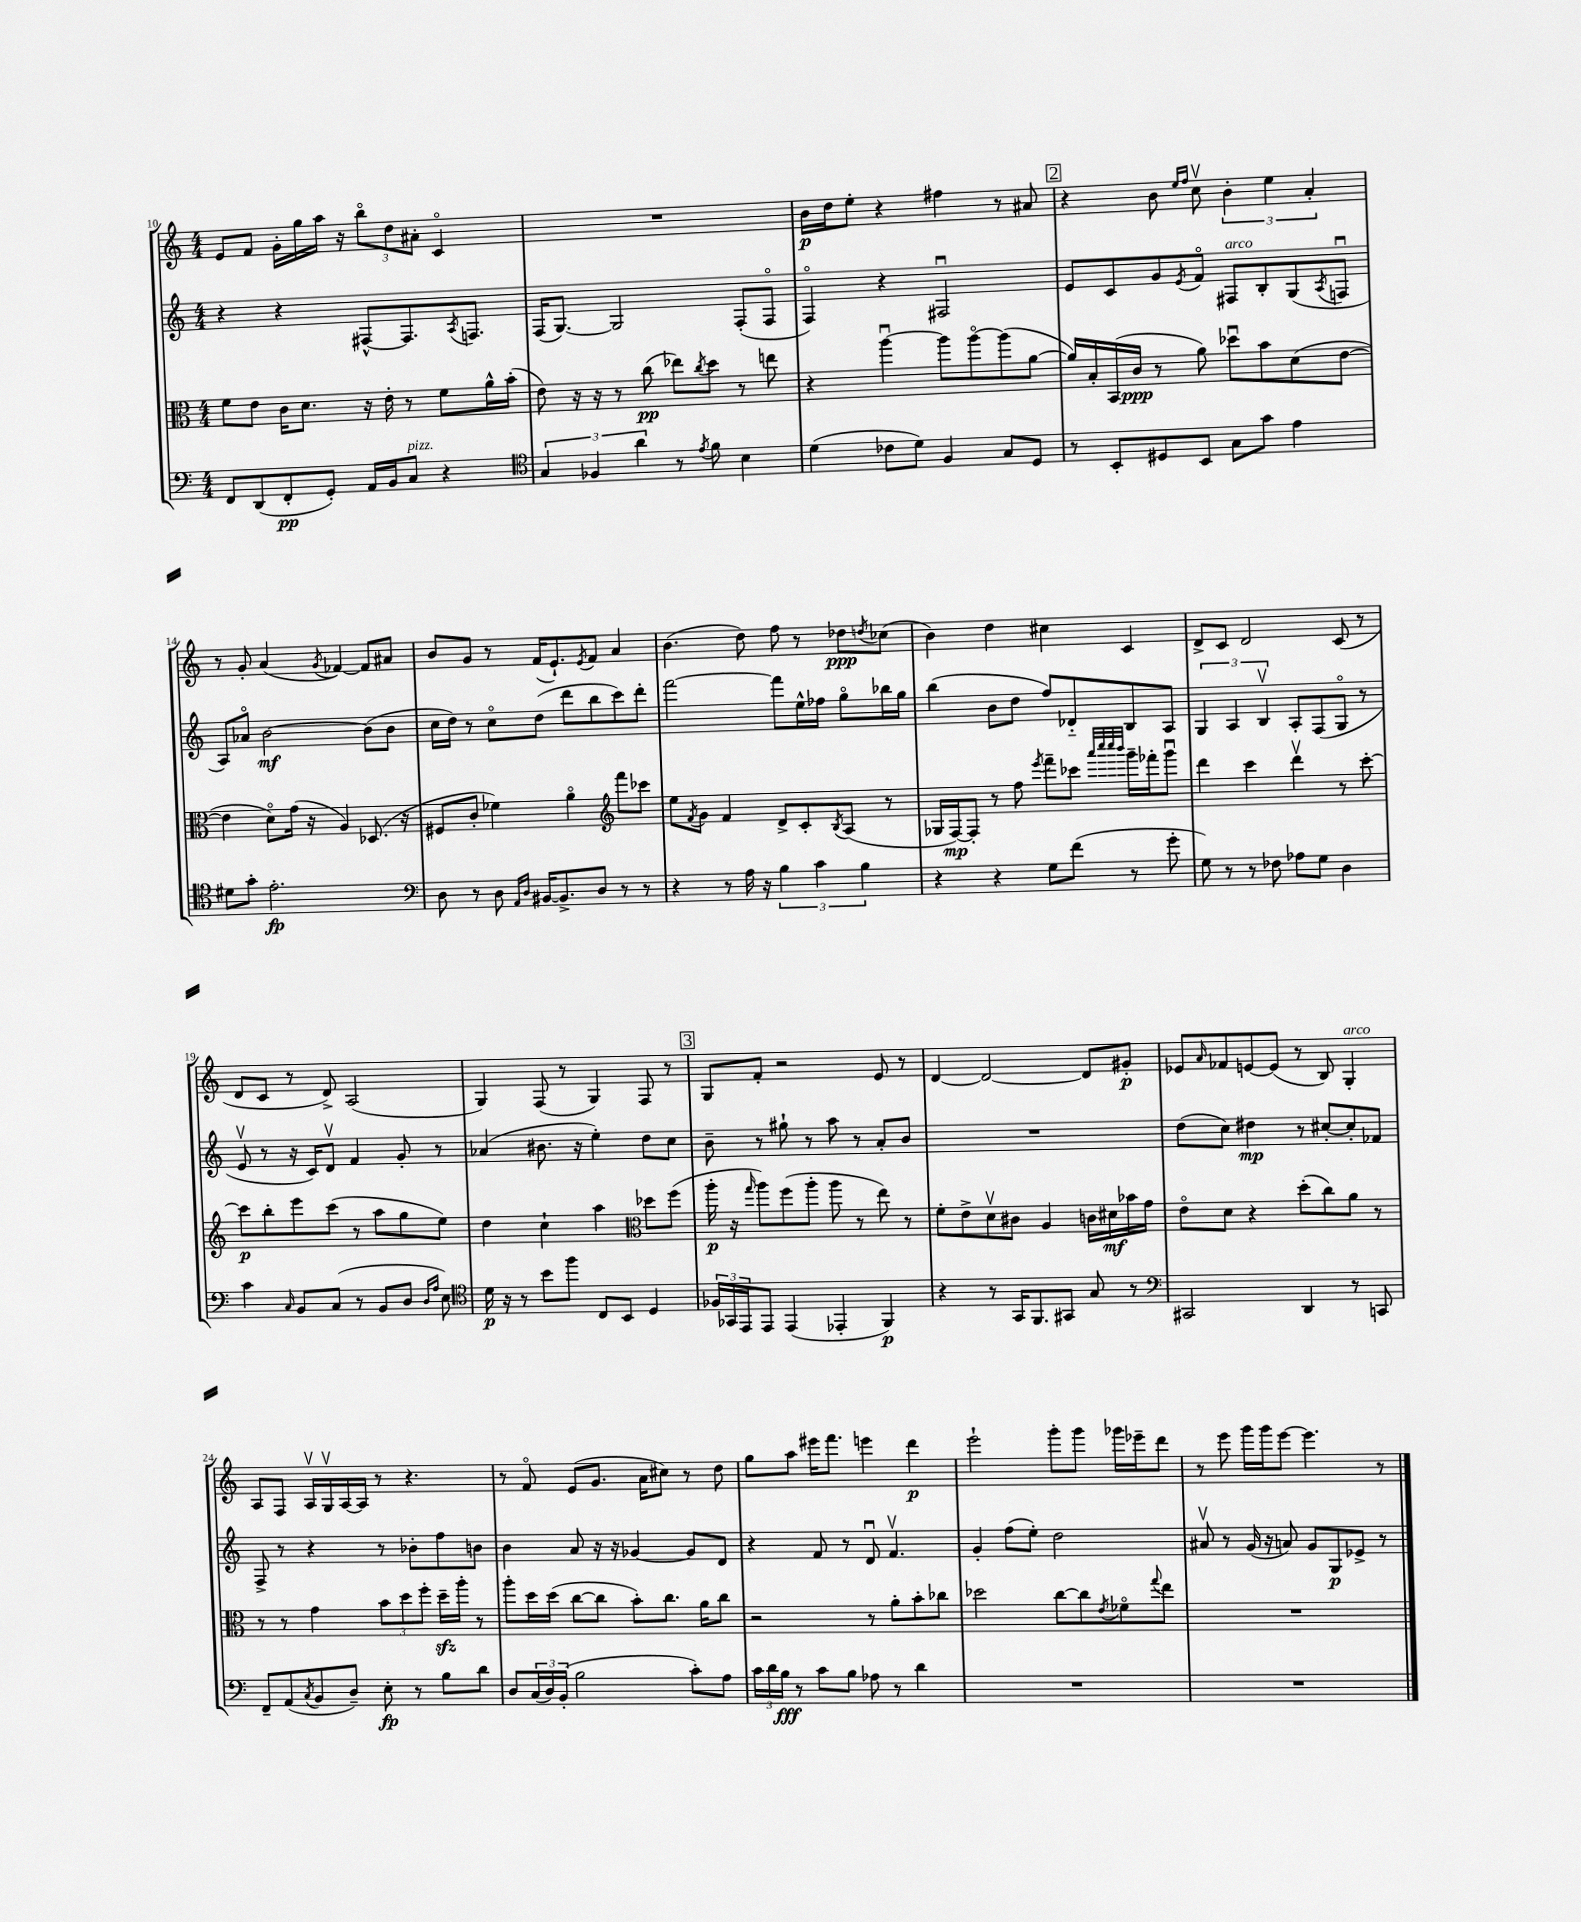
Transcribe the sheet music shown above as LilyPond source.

<<
\new StaffGroup <<
\new Staff = "s0" {
    \clef treble \key c \major \numericTimeSignature \time 4/4
    e'8 f'8 g'16-. g''16 a''16 r16 \tuplet 3/2 { b''8\flageolet d''8 ais'8-. } c'4\flageolet |
    R1 |
    b'16\p d''16 e''8-. r4 fis''4 r8 ais'8 |
    \mark \markup { \box "2" } r4 b'8 \grace { e''16 f''16 } c''8\upbow \tuplet 3/2 { b'4-. e''4 a'4-. } |
    r8 g'8-. a'4( \acciaccatura { g'8 } fes'4~) fes'8 ais'8 |
    b'8 g'8 r8 f'16( e'8.-!) \acciaccatura { e'8 } f'8 a'4 |
    b'4.( d''8) f''8 r8 des''8\ppp \acciaccatura { d''8 } ces''8( |
    b'4) d''4 cis''4 c'4 |
    d'8-> c'8 d'2 c'8( r8 |
    d'8 c'8 r8 d'8->) a2( |
    g4) f8( r8 g4) f8 r8 |
    \mark \markup { \box "3" } g8 f'8-. r2 e'8 r8 |
    d'4~ d'2~ d'8 gis'8-.\p |
    ees'8 \grace { a'16 } fes'8 e'8~ e'8( r8 b8) g4-.^\markup { \italic "arco" } |
    a8 f8 a16\upbow g16\upbow a16~ a16 r8 r4. |
    r8 f'8\flageolet e'8( g'8. a'16 cis''8) r8 d''8 |
    g''8 a''8 eis'''16 f'''8. e'''4 d'''4\p |
    e'''2-! g'''8-. g'''8 ges'''16 ees'''16-- d'''8 |
    r8 e'''8 g'''16 g'''16 e'''8~ e'''4. r8 \bar "|." |
}
\new Staff = "s1" {
    \clef treble \key c \major \numericTimeSignature \time 4/4
    r4 r4 fis8~-^ fis8. \acciaccatura { a8 } f8. |
    f16( g8.~) g2 f8-.( f8\flageolet |
    f4\flageolet) r4 fis2\downbow |
    \mark \markup { \box "2" } e'8 c'8 g'8 \acciaccatura { e'8 } f'8\flageolet fis8^\markup { \italic "arco" } b8-. g8( \acciaccatura { a8 } f8\downbow |
    a8) aes'8\flageolet b'2~\mf b'8( b'8 |
    c''16 d''16) r8 c''8\flageolet d''8( d'''8 b''8 c'''8) d'''8-. |
    f'''2~ f'''8 e''16-^ fes''16 g''8\flageolet bes''16 g''16 |
    b''4( b'8 d''8 f''8) des'8-_ b8 a8 |
    \tuplet 3/2 { g4 a4 b4\upbow } a8-. f8( g8\flageolet r8 |
    e'8\upbow r8 r16 c'16) d'8\upbow f'4 g'8-. r8 |
    aes'4( bis'8. r16 e''4-.) d''8 c''8 |
    \mark \markup { \box "3" } b'8-- r8 gis''8-! r8 a''8 r8 a'8-. b'8 |
    R1 |
    d''8( c''8) dis''4\mp r8 cis''8~-. cis''8-. fes'8 |
    f8-> r8 r4 r8 bes'8-. f''8 b'8 |
    b'4 a'8 r16 r16 ges'4~ ges'8 d'8 |
    r4 f'8 r8 d'8\downbow f'4.\upbow |
    g'4-. f''8( e''8-.) d''2 |
    ais'8\upbow r8 g'16( r16 a'8) g'8 g8\p ees'8-> r8 \bar "|." |
}
\new Staff = "s2" {
    \clef alto \key c \major \numericTimeSignature \time 4/4
    f'8 e'8 c'16 d'8. r16 e'16-. r8 f'8 a'16-^ b'16-.( |
    e'8) r16 r16 r8 c''8\pp( ees''8) \acciaccatura { c''8 } d''8 r8 e''8 |
    r4 a''4~\downbow a''8 a''8~\flageolet a''8( a'8~ |
    \mark \markup { \box "2" } a'16) b16-. b,16( c'16\ppp r8 a'8) des''8\downbow b'8 d'8( e'8~ |
    e'4 d'8\flageolet) g'16( r16 a4) des8.( r16 |
    fis8 c'8-. fes'4) a'4\flageolet \clef treble f'''8 ces'''8 |
    e''8 \acciaccatura { f'8 } g'8 f'4 d'8-> c'8-. \acciaccatura { b8 } a8( r8 |
    ges16 f16~\mp) f8-. r8 f''8 \acciaccatura { e'''8 } f'''8-- ces'''8 \grace { a'''32 c''''32 c''''32 b'''32 } g'''16-- fes'''16-. g'''8\downbow |
    d'''4 c'''4 d'''4\upbow r8 c'''8~-. |
    c'''8\p b''8-. e'''8 c'''8( r8 a''8 g''8 e''8) |
    d''4 c''4-! a''4 \clef alto des''8 f''8( |
    \mark \markup { \box "3" } a''16-.\p r16 \grace { g''16 } a''8) f''8( a''8-. a''8 r8 e''8) r8 |
    f'8-. e'8-> d'8\upbow cis'8 a4 c'16 dis'16\mf bes'16 g'16 |
    e'8\flageolet d'8 r4 d''8-.( c''8) a'8 r8 |
    r8 r8 g'4 \tuplet 3/2 { b'8 d''8 f''8-. } d''16--\sfz a''16-. r8 |
    a''8-. d''16 d''16( c''8~ c''8 b'8-.) c''8. a'16 c''8 |
    r2 r8 a'8-. b'8-. ces''8 |
    des''2 c''8~ c''8 \acciaccatura { e'8 } fes'8\flageolet \appoggiatura { g''8 } e''8 |
    R1 \bar "|." |
}
\new Staff = "s3" {
    \clef bass \key c \major \numericTimeSignature \time 4/4
    f,8 d,8( f,8-.\pp g,8-.) a,16 b,16 c8^\markup { \italic "pizz." } r4 |
    \clef tenor \tuplet 3/2 { g4 fes4 a'4 } r8 \acciaccatura { e'8 } f'8 b4 |
    d'4( ces'8 d'8) f4 g8 d8 |
    \mark \markup { \box "2" } r8 b,8-. dis8 b,8 g8 g'8 e'4 |
    dis'8 g'8-. e'2.-.\fp |
    \clef bass d8 r8 d8 \grace { a,16 d16 } bis,16~ bis,8.-> d8 r8 r8 |
    r4 r8 a16 r16 \tuplet 3/2 { b4 c'4 b4 } |
    r4 r4 g8 f'8( r8 g'8-. |
    g8) r8 r8 fes8 aes8 g8 d4 |
    c'4 \grace { c16 } b,8 c8( r8 b,8 d8 \grace { d16 a16 } e8) |
    \clef tenor d'16\p r16 r8 b'8 f''8 c8 b,8 d4 |
    \mark \markup { \box "3" } \tuplet 3/2 { fes16 ges,16 e,16 } e,8 e,4( ees,4-. f,4\p) |
    r4 r8 g,16 f,8. gis,8 g8 r8 |
    \clef bass cis,2 d,4 r8 c,8 |
    f,8-- a,8( \acciaccatura { c8 } b,8 d8--) e8-.\fp r8 b8 d'8 |
    d8 \tuplet 3/2 { c16( d16) b,16-.( } b2 c'8-.) a8 |
    \tuplet 3/2 { c'16 d'16 b16\fff } r8 c'8 b8 aes8 r8 d'4 |
    R1 |
    R1 \bar "|." |
}
>>
>>
\layout { \context { \Score currentBarNumber = #10 } }
